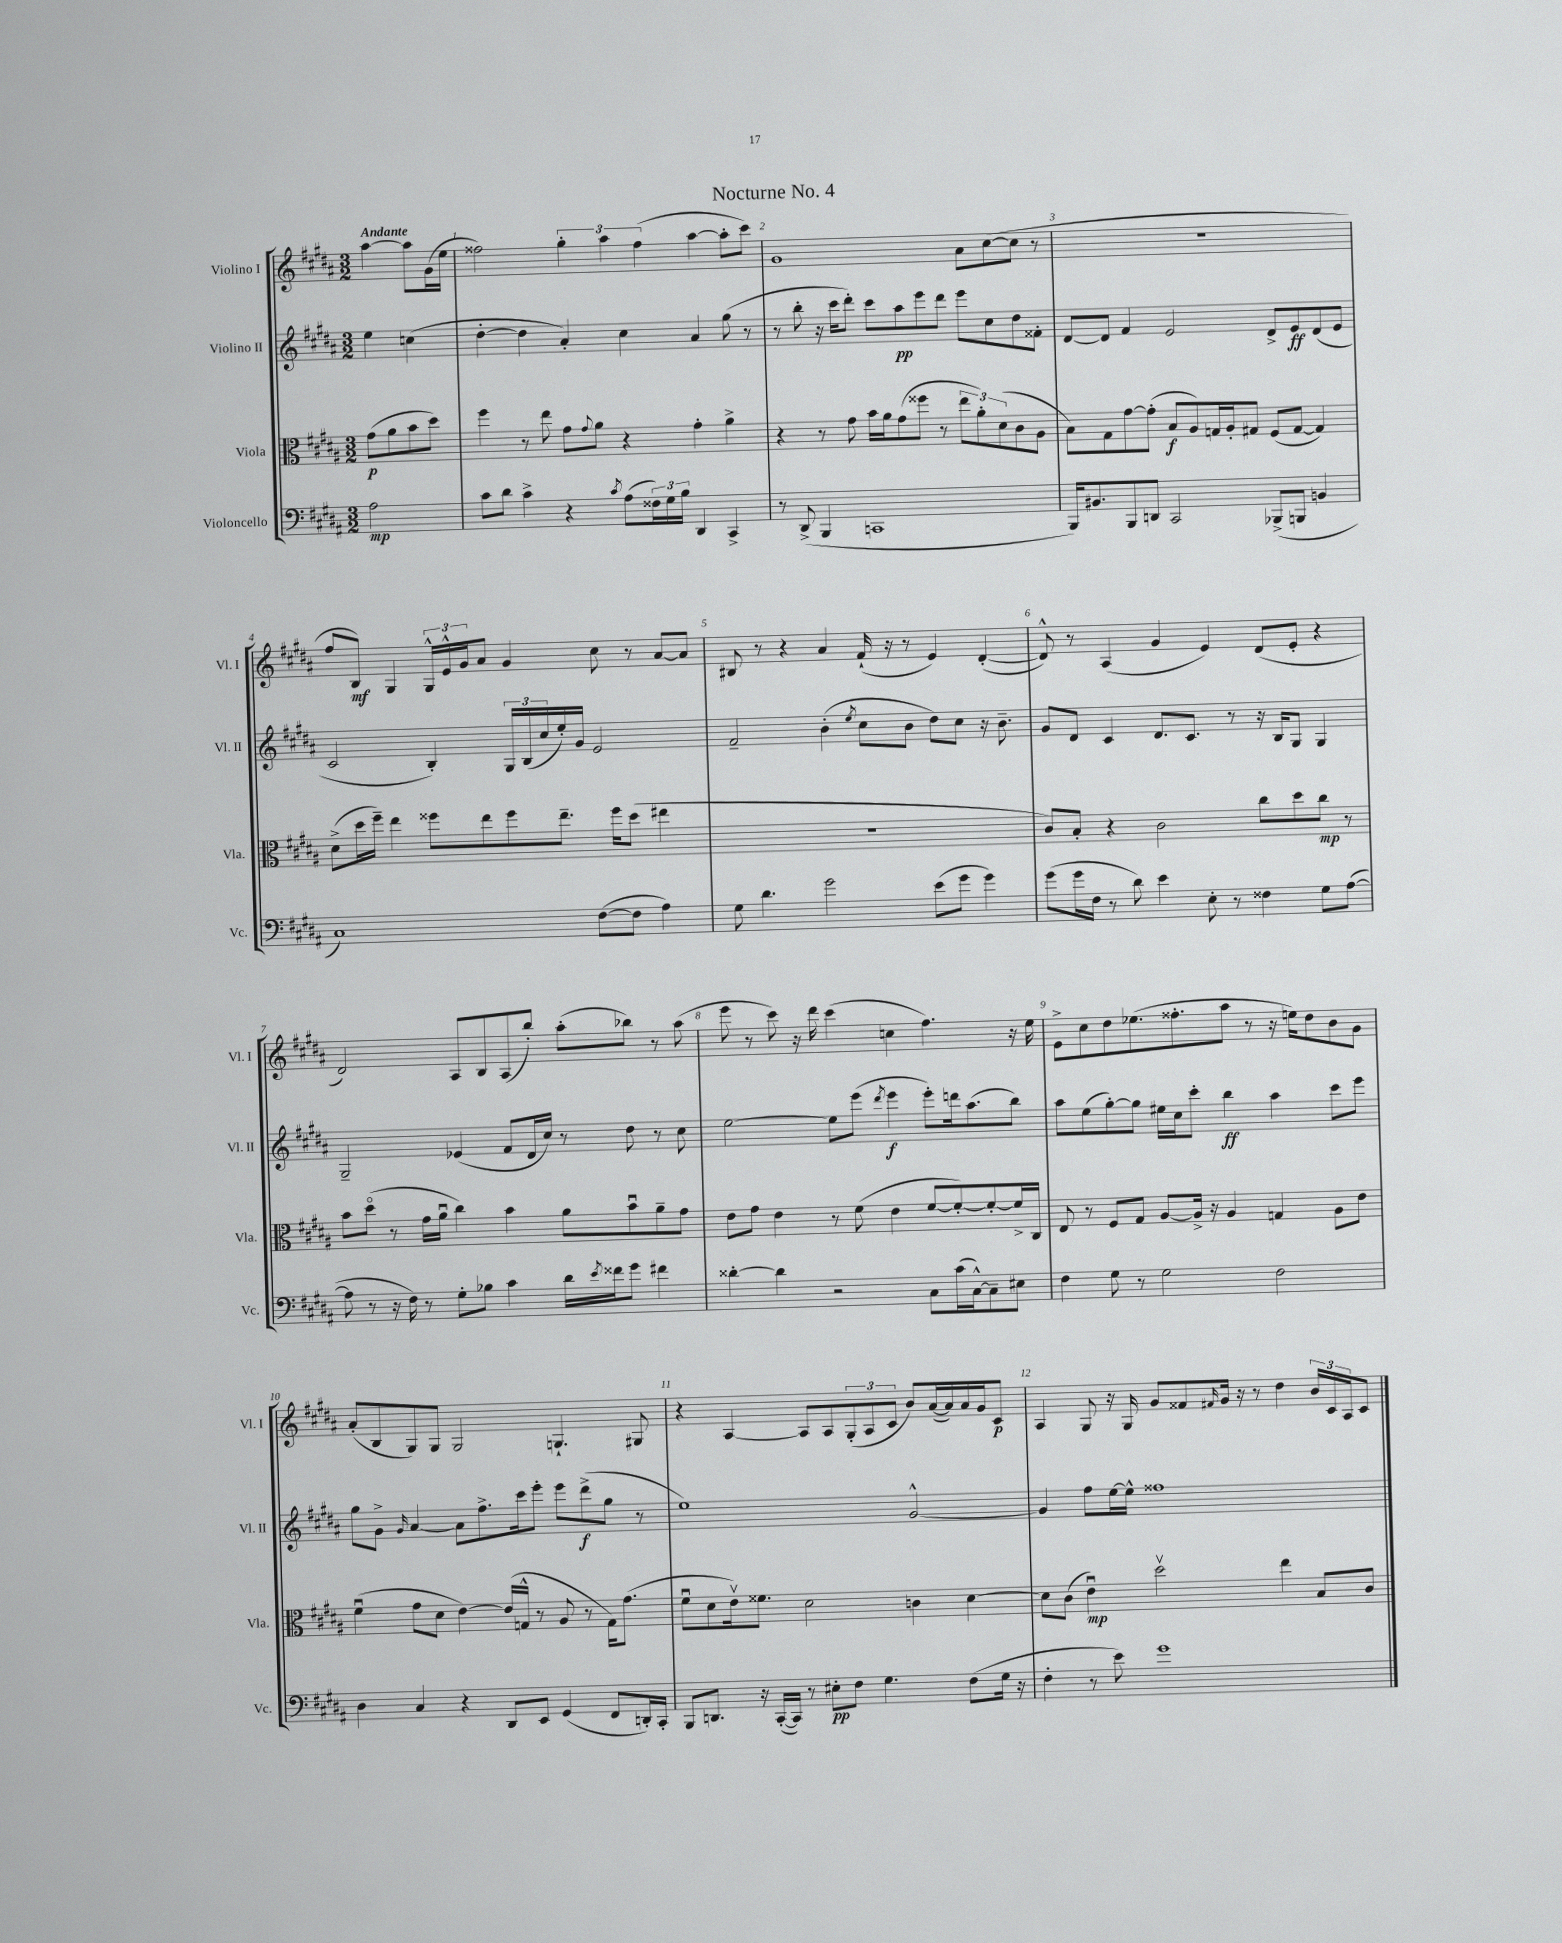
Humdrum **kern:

**kern	**kern	**kern	**kern
*staff4	*staff3	*staff2	*staff1
*clefF4	*clefC3	*clefG2	*clefG2
*k[f#c#g#d#a#]	*k[f#c#g#d#a#]	*k[f#c#g#d#a#]	*k[f#c#g#d#a#]
*M3/2	*M3/2	*M3/2	*M3/2
2A#	(8g#	4ee	[4aa#
.	8a#	.	.
.	8b	(4cc	8aa#]
.	8dd#)	.	(16g#
.	.	.	16ee
=	=	=	=
8c#	4ff#	[4dd#'	2ff##)
8d#	.	.	.
4c#^	8r	4dd#]	.
.	8ee	.	.
4r	8g#	4a#')	6gg#'
.	8qqg#	.	.
.	8a#	.	.
.	.	.	6aa#
8qc#	.	.	.
(8A#	4r	4cc#	.
.	.	.	(6ff##
24F##)	.	.	.
24G#	.	.	.
24B	.	.	.
4DD#	4g#'	4a#	[4aa#
4CC#^	4a#^	(8gg#	8aa#']
.	.	8r	8ccc#)
=	=	=	=
8r	4r	8r	1g#
(8DD#^	.	8bb'	.
4BBB	8r	16r	.
.	.	16ccc#	.
.	8g#	8ddd#')	.
1CC	16b	8ccc#	.
.	16a#	.	.
.	(8g#	8aa#	.
.	8ff##	8eee	.
.	8r	8ddd#	.
.	12ee	8eee	8a#
.	12a#')	.	.
.	.	8cc#	([8cc#
.	(12d#	.	.
.	8c#	8dd#	8cc#]
.	8A#	8f##'	8r
=	=	=	=
16BBB)	8B)	[8d#	1.r
8.BB#	.	.	.
.	8G#	8d#]	.
8BBB	[8g#	4f#	.
8DD	(8g#']	.	.
2CC#	8B	2e	.
.	8A#)	.	.
.	16G	.	.
.	16A#'	.	.
.	8G#	.	.
(8BBB-^	(8F#	8d#^	.
8BBB	[8G#	8e	.
4BB	4G#])	(8d#	.
.	.	8e	.
=	=	=	=
1C#)	(8d#^	2c#	8ff#
.	16dd#	.	8B)
.	16ff#~)	.	.
.	4ee	.	4G#
.	8ff##	4B')	24G#^^
.	.	.	24e^^
.	.	.	24g#
.	8ee	.	8a#
.	8ff##	24G#	4g#
.	.	(24B	.
.	.	24cc#	.
.	8.ee~	16ee')	.
.	.	16g#	.
([8F#	.	2e	8cc#
.	16ff##	.	.
8F#]	(8dd#	.	8r
4A#)	4ee#	.	[8a#
.	.	.	8a#]
=	=	=	=
8G#	1.r	2f#~	8B#
4.d#	.	.	8r
.	.	.	4r
2g#	.	(4b'	4a#
.	.	8qee	.
.	.	8cc#	(16f#`
.	.	.	16r
.	.	8b	8r
(8e	.	8dd#)	4e)
8g#	.	8cc#	.
4g#)	.	16r	([4d#'
.	.	8.b~	.
=	=	=	=
(8g#	8c#)	8g#	8d#^^])
16g#	8B'	8d#	8r
16F#	.	.	.
8r	4r	4c#	(4A#
8d#)	.	.	.
4e	2c#	8.d#	4g#
.	.	8.c#	.
8E'	.	.	4e)
8r	.	8r	.
4F##	8cc#	16r	(8d#
.	.	16B	.
.	8dd#	8G#	8e'
8G#	8cc#	4G#	4r
([8A#	8r	.	.
=	=	=	=
8A#]	8b	2G#~	2d#)
8r	(8dd#o	.	.
16r	8r	.	.
16F#)	.	.	.
8r	16g#	.	.
.	16a#u	.	.
8G#'	4cc#)	(4e-	8A#
8B-	.	.	8B
4c#	4b	8f#	(8A#
.	.	16d#	8bb')
.	.	16cc#)	.
16d#	8a#	8r	(8aa#'
8qe	.	.	.
16f##	.	.	.
8g#	8bu	8dd#	8bb-)
4f#	8a#~	8r	8r
.	8g#	8cc#	(8aa#
=	=	=	=
[4d##'	8e	[2ee	8eee
.	8g#	.	8r
4d##]	4e	.	8ccc#)
.	.	.	16r
.	.	.	16ddd#
2r	8r	8ee]	(4ccc#
.	(8f#	(8eee	.
.	.	8qddd#	.
.	4e	4eee	4cc
8C#	[8f#	8eee')	4.ff#)
(16c#	8f#'_)	16ddd	.
[16C#^^)	.	(8.aa#	.
8C#~]	8f#'_	.	.
8E#	16f#^]	8bb)	16r
.	16C#	.	16ee
=	=	=	=
4F#	8E	8aa#	8e^
.	8r	(8ee	8cc#
8G#	8F#	[8gg#')	8dd#
8r	8G#	8gg#]	(8.ee-
2G#	[8A#	16ee#	.
.	.	16cc#	8.ff##'
.	16A#^]	8ccc#'	.
.	16r	.	.
.	4A#	4bb	8aa#
.	.	.	8r
2F#	4G	4aa#	16r
.	.	.	16ee)
.	.	.	8dd#
.	8A#	8ccc#	8b
.	8e	8eee	8g#
=	=	=	=
4D#	(4f#u	8gg#	(8a#'
.	.	8g#^	8B
.	.	16qqg#	.
4C#	8g#	[4a#	8G#)
.	8d#	.	8G#
4r	[4e)	8a#]	2G#
.	.	8.ff#^	.
8DD#	(16e]	.	.
.	16G^^	16ccc#	.
8EE	8r	8eee'	.
(4GG#	8A#	8eee	4.G`
.	8r	(8ddd#^	.
8FF#	16G)	8gg#	.
.	(8.g#	.	.
16DD')	.	8r	8G#
16CC#'	.	.	.
=	=	=	=
8BBB	8f#u	1ee)	4r
8.DD	8d#	.	.
.	16ev)	.	[4A#
16r	8.f##	.	.
([16CC#'	.	.	.
16CC#])	.	.	.
8r	2d#	.	8A#]
8E#'	.	.	8A#
8F#	.	.	(12G#'
.	.	.	12A#
4.G#	.	.	.
.	.	.	12c#
.	4c	[2g#^^	8b)
.	.	.	([16a#
.	.	.	16a#])
(8F#	[4d#	.	16a#
.	.	.	16g#
16G#	.	.	8c#
16r	.	.	.
=	=	=	=
4F#'	8d#]	4g#]	4A#
.	(8c#	.	.
8r	4eu)	8ff#	8G#
8e)	.	[16ee	16r
.	.	16ee^^]	16G#
1g#	2dd#v	1ff##	8g#
.	.	.	8f##
.	.	.	16qqf#
.	.	.	16g#
.	.	.	16r
.	.	.	8r
.	4ee	.	4dd#
.	8B	.	24b
.	.	.	24c#
.	.	.	24A#
.	8c#	.	8c#
==	==	==	==
*-	*-	*-	*-
